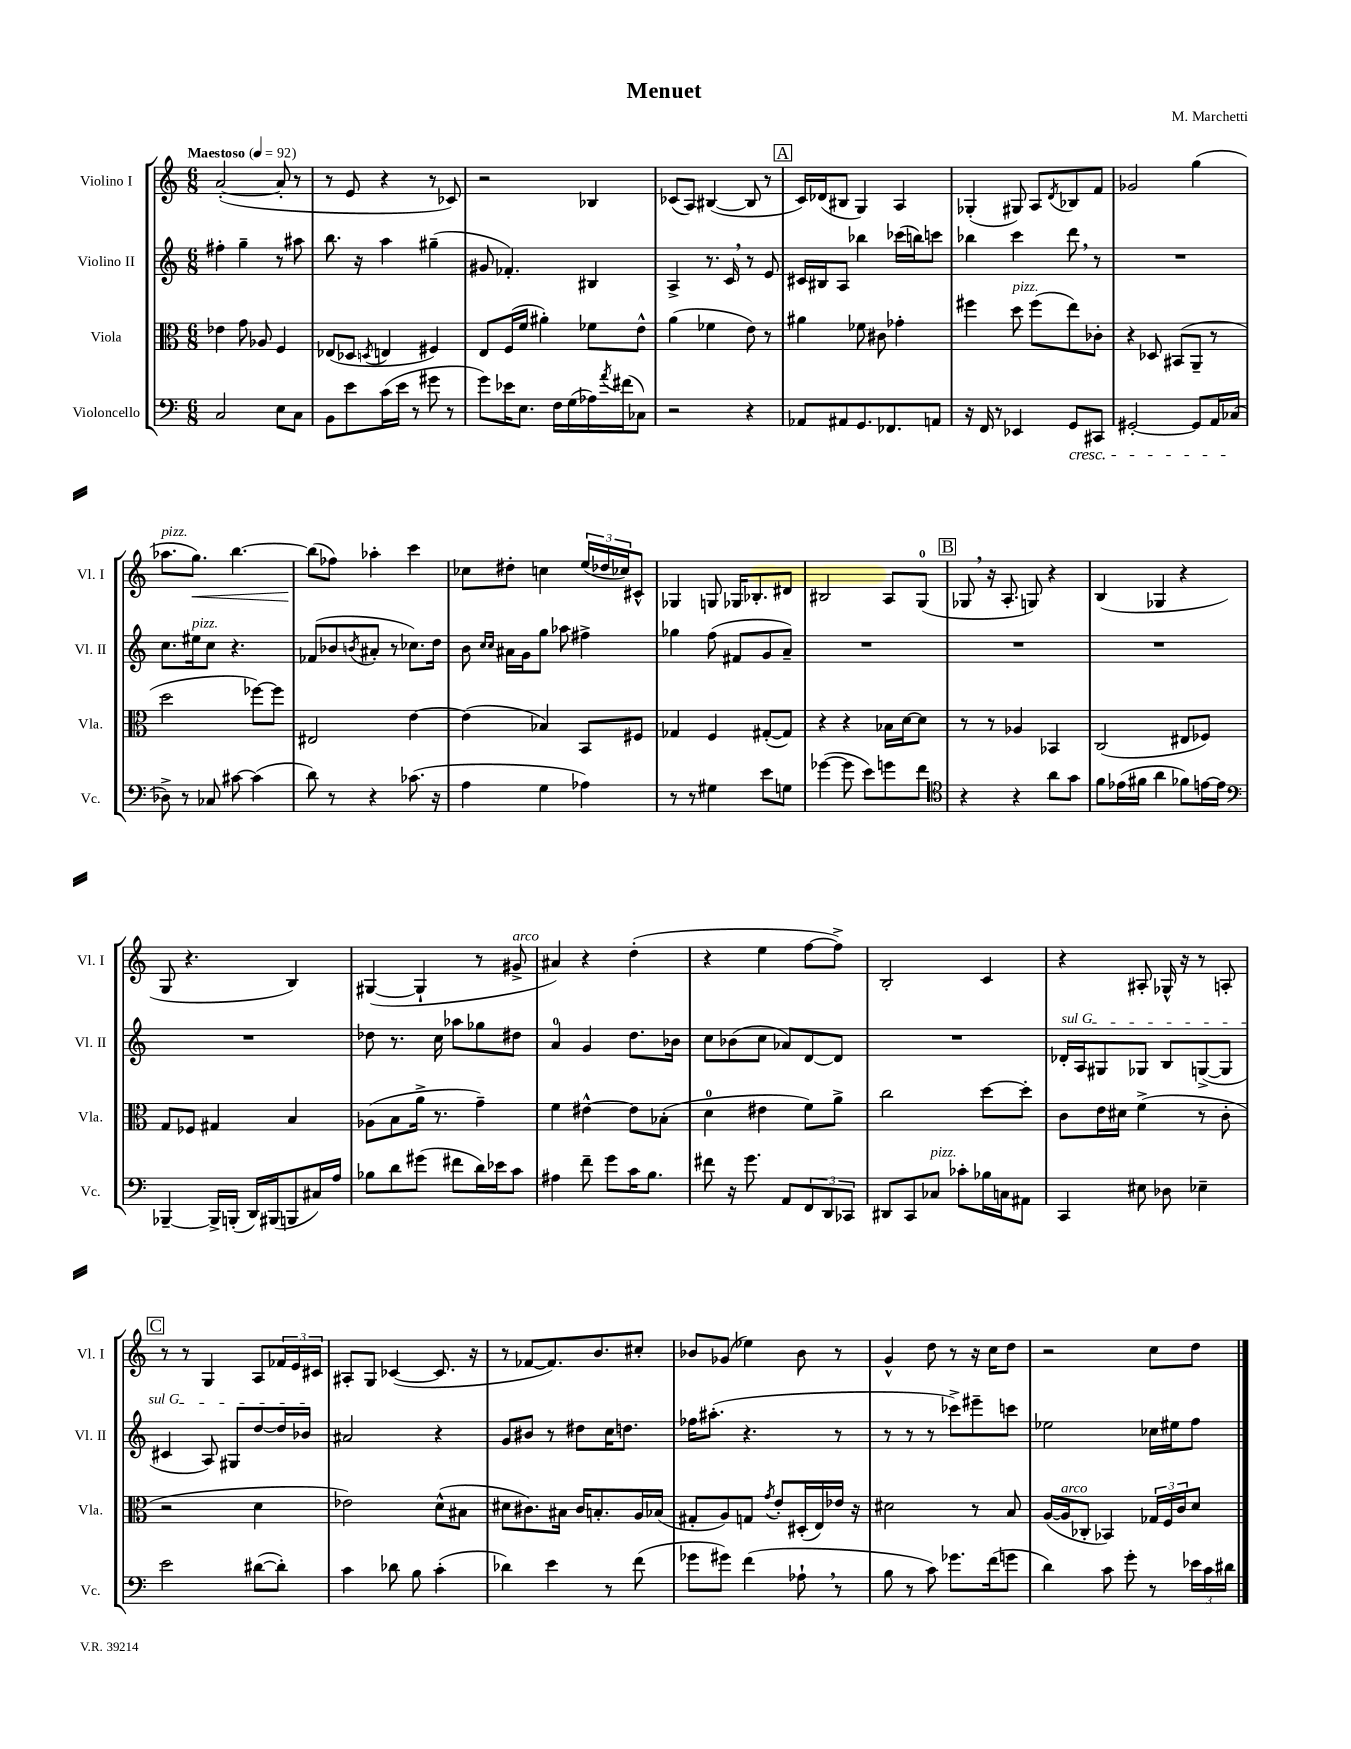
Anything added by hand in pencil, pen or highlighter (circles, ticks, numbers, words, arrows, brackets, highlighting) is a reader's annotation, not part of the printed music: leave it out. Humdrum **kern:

**kern	**kern	**kern	**kern
*staff4	*staff3	*staff2	*staff1
*clefF4	*clefC3	*clefG2	*clefG2
*k[]	*k[]	*k[]	*k[]
*M6/8	*M6/8	*M6/8	*M6/8
*MM92	*MM92	*MM92	*MM92
2C	4e-	4ff#'	([2a'
.	8g	4gg~	.
.	8A-	.	.
8E	4F	8r	8a']
8C	.	8aa#	8r
=	=	=	=
8BB	(8E-	8.bb	8r
8e	8D-	.	8e
.	.	16r	.
.	8qD	.	.
(16c	4E	4aa	4r
16e	.	.	.
8r	.	.	.
8g#	4F#)	(4gg#~	8r
8r	.	.	8c-)
=	=	=	=
8g)	8E	8g#	2r
16e-	(16F	4.f-')	.
8.E	16f	.	.
.	4a#')	.	.
16F	.	.	.
(16G	.	.	.
16A-)	8f-	4B#	4B-
8qa	.	.	.
(16f#	.	.	.
8C-)	8e^^	.	.
=	=	=	=
2r	(4a	4A^	(8c-
.	.	.	8A)
.	4f-	8.r	([4B#
.	.	16c	.
4r	8e)	8r	8B#]
.	8r	8e	8r
=	=	=	=
8AA-	4a#	16c#	16c)
.	.	16B#	(16d-
8AA#	.	8A	8B#
8.GG	8f-	4bb-	4G)
.	8c#	.	.
8.FF-	.	.	.
.	4g-'	(16ccc-	4A
.	.	16bb)	.
8AA	.	8ccc	.
=	=	=	=
16r	4ff#	4bb-	(4G-'
16FF	.	.	.
8r	.	.	.
4EE-	8dd	4ccc	8G#)
.	(8ff#	.	8A
.	.	.	8qd
8GG	8ee)	8ddd	8B-
8CC#	8c-'	8r	8f
=	=	=	=
[2GG#'	4r	2.r	2g-
.	8D-	.	.
.	(8BB#	.	.
8GG#]	8AA~	.	(4gg
16AA	8r	.	.
(16C-	.	.	.
=	=	=	=
8D-^)	2dd	8.cc	8.aa-
8r	.	.	.
.	.	16ee#	8.gg)
8C-	.	8cc	.
[8c#	.	4.r	[4.bb
(4c#]	[8ff-)	.	.
.	8ff-]	.	.
=	=	=	=
8d)	2E#	(8f-	(8bb]
8r	.	8b-	8ff-)
.	.	8qb	.
4r	.	8a#'	4aa-'
.	.	8r	.
(8.c-	[4e	8.cc-)	4ccc
16r	.	16dd	.
=	=	=	=
4A	(4e]	8b	8cc-
.	.	16qqcc	.
.	.	16qqcc	.
.	.	16a#	8dd#'
.	.	16g	.
4G	4B-)	8gg	4cc
.	.	8aa-	.
4A-)	8BB	4ff#^	(24ee
.	.	.	24dd-
.	.	.	24cc-)
.	8F#	.	8c#^^
=	=	=	=
8r	4G-	4gg-	4G-
8r	.	.	.
4G#	4F	(8ff	8G
.	.	8f#	16G-
.	.	.	8.B-'
8e	([8G#'	8g	.
8G	8G#])	8a~)	8d#
=	=	=	=
([4g-	4r	2.r	2B#
8g-]	4r	.	.
8e)	.	.	.
8g	16B-	.	8A
.	[16d	.	.
8f	8d]	.	(8G
=	=	=	=
*clefC4	*	*	*
4r	8r	2.r	8G-
.	8r	.	16r
.	.	.	8.A'
4r	4A-	.	.
.	.	.	8G)
8a	4BB-	.	4r
8g	.	.	.
=	=	=	=
8f	(2C	2.r	(4B
(16e-	.	.	.
16f#	.	.	.
4a	.	.	4G-
8f-)	8E#	.	4r
[16e	8F-)	.	.
16e]	.	.	.
=	=	=	=
*clefF4	*	*	*
[4BBB-~	8G	2.r	8G
.	8F-	.	4.r
16BBB-^]	4G#	.	.
(16BBB'	.	.	.
16DD)	.	.	.
(16BBB#	.	.	.
8BBB	4B	.	4B)
16C#)	.	.	.
16A	.	.	.
=	=	=	=
8B-	(8A-	8dd-	([4G#
8d	8B	8.r	.
(8g#	16a^	.	4G#`]
.	8.r	16cc	.
8f#	.	8aa-	.
16d)	4g~)	8gg-	8r
16e-	.	.	.
8c	.	8dd#	8g#^
=	=	=	=
4A#	4f	4a	4a#)
8f~	[4e#^^	4g	4r
8g	.	.	.
16c	8e#]	8.dd	(4dd'
8.B	.	.	.
.	(8B-'	.	.
.	.	16b-	.
=	=	=	=
8f#	4d	8cc	4r
16r	.	(8b-	.
8.g	.	.	.
.	4e#	8cc	4ee
8AA	.	8a-)	.
12FF	8f)	[8d	[8ff
12DD	.	.	.
.	8a^	8d]	8ff^])
12CC-	.	.	.
=	=	=	=
8DD#	2cc	2.r	2B'
8CC	.	.	.
8C-	.	.	.
8c-'	.	.	.
16B-	[8dd	.	4c
16C	.	.	.
8AA#	8dd']	.	.
=	=	=	=
4CC	8c	16d-'	4r
.	.	16A	.
.	16e	8G#	.
.	16d#	.	.
8E#	(4f^	8G-	8A#'
8D-	.	8B	16G-^^
.	.	.	16r
4E-~	8r	([8G^	8r
.	8c'	8G]	8A'
=	=	=	=
2e	2r	4c#	8r
.	.	.	8r
.	.	8A)	4G
.	.	8G#	.
([8d#	4d	[8dd	8A
8d#'])	.	16dd]	24f-
.	.	.	24e
.	.	16b-	.
.	.	.	24c#
=	=	=	=
4c	2e-)	2a#	8A#'
.	.	.	8G
8d-	.	.	([4c-
8B	.	.	.
(4c'	(8d^^	4r	8.c-]
.	8B#	.	.
.	.	.	16r
=	=	=	=
4d-)	8d#	8g	8r
.	8.c#)	8b#	[8f-
4e	.	8r	8.f-])
.	16B#	.	.
.	16c#	8dd#	.
.	8.B'	.	8.b
8r	.	16cc	.
.	.	8.dd	.
(8f	16A	.	8cc#'
.	(16B-	.	.
=	=	=	=
8g-	8G#'	16ff-	8b-
.	.	(8.aa#'	.
8g#)	8A)	.	(8g-
(4f	8G	4.r	4ee-)
.	8qg	.	.
.	8e'	.	.
8A-`	(16D#'	.	8b-
.	16E)	.	.
8r	16e-	8r	8r
.	16r	.	.
=	=	=	=
8B	2d#	8r	4g^^
8r	.	8r	.
8c)	.	8r	8dd
8.g-	.	8ccc-^)	8r
.	8r	8eee#~	16r
(16f	.	.	16cc
8g	8B	8ccc	8dd
=	=	=	=
4d)	([16A	2ee-	2r
.	16A]	.	.
.	8C-'	.	.
8c	4BB-)	.	.
8g'	.	.	.
8r	24G-	16cc-	8cc
.	24F	.	.
.	.	16ee#	.
.	24c	.	.
24e-	8d	8ff	8dd
24c	.	.	.
24d#	.	.	.
==	==	==	==
*-	*-	*-	*-
